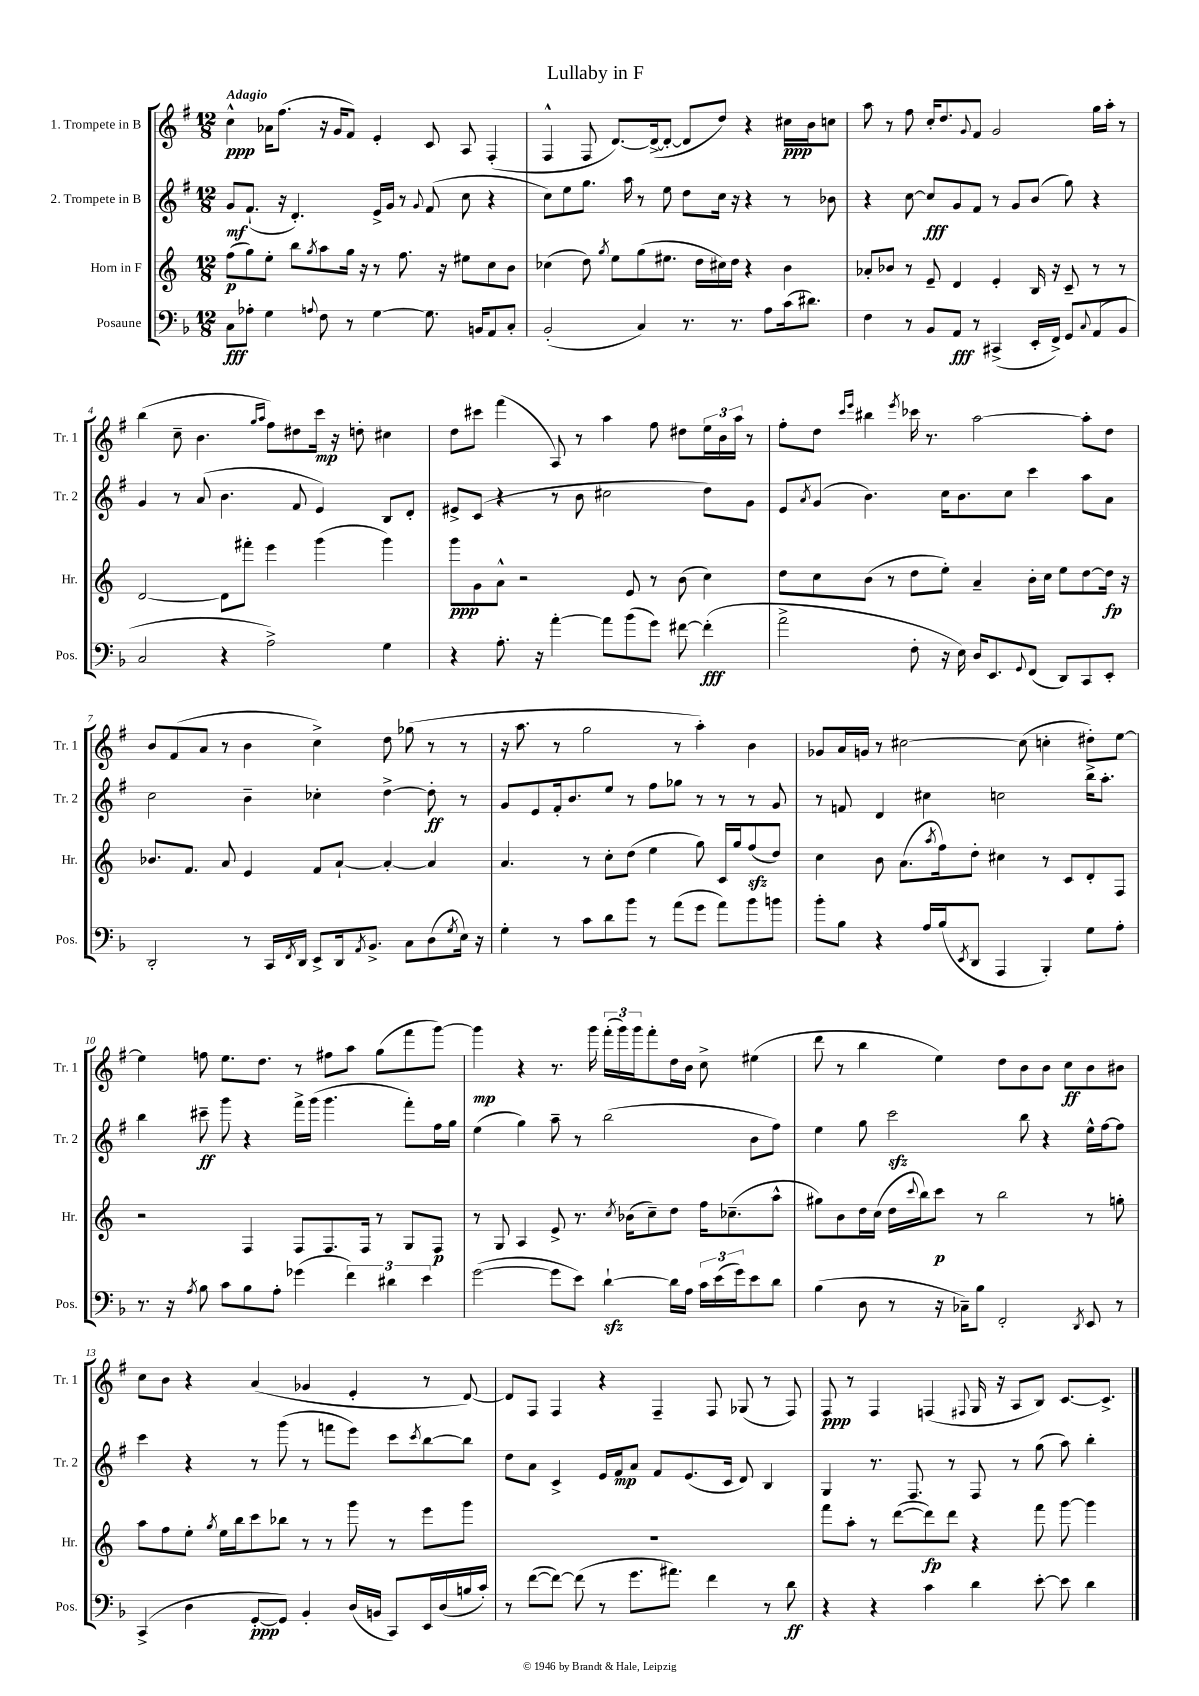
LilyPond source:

\header { title = "Lullaby in F" }
<<
\new StaffGroup <<
\new Staff = "s0" \with { instrumentName = "1. Trompete in B" shortInstrumentName = "Tr. 1" } {
    \clef treble \key g \major \numericTimeSignature \time 12/8 \tempo "Adagio"
    c''4-^\ppp aes'16 fis''8.( r16 g'16 fis'8) e'4-. c'8 a8 fis4-.( |
    fis4-^ fis8 d'8.~) d'16~->( d'8~-. d'8 d''8) r4 cis''16\ppp b'16 c''8 |
    a''8 r8 fis''8 c''16-. d''8. \appoggiatura { g'8 } fis'8 g'2 g''16 a''16-. r8 |
    b''4( c''8-- b'4. \grace { g''16 a''16 } fis''8) dis''8 c'''16\mp r16 d''8-. cis''4 |
    d''8 cis'''8 fis'''4( a8) r8 a''4 fis''8 dis''8 \tuplet 3/2 { e''16 b'16 a''16 } r8 |
    fis''8-. d''8 \grace { c'''16 e'''16 } bis''4 \acciaccatura { e'''8 } ces'''16 r8. a''2~ a''8-. d''8 |
    b'8 fis'8( a'8 r8 b'4 c''4->) d''8 ges''8( r8 r8 |
    r16 a''8. r8 g''2 r8 a''4-.) b'4 |
    ges'8 a'16 g'16 r8 cis''2~ cis''8( c''4-. dis''8-.) e''8~ |
    e''4 f''8 e''8. d''8. r8 fis''8 a''8 g''8( fis'''8 g'''8~) |
    g'''4\mp r4 r8. g'''16 \tuplet 3/2 { fis'''16-.( g'''16) g'''16 } fis'''8-. d''16 b'16 c''8-> eis''4( |
    d'''8 r8 b''4 e''4) d''8 b'8 b'8 c''8\ff b'8 bis'8 |
    c''8 b'8 r4 a'4( ges'4 e'4-. r8 d'8~) |
    d'8 fis8 fis4 r4 fis4-- fis8 ges8( r8 fis8) |
    fis8\ppp r8 fis4 f4( \appoggiatura { fis8 } g16 r16 a8 b8) c'8.~ c'8.-> \bar "|." |
}
\new Staff = "s1" \with { instrumentName = "2. Trompete in B" shortInstrumentName = "Tr. 2" } {
    \clef treble \key g \major \numericTimeSignature \time 12/8
    g'8\mf fis'8.-!( r16 d'4.-.) e'16-> g'16 r8 \appoggiatura { g'8 } fis'8( c''8 r4 |
    c''8) e''8 g''8. a''16 r8 e''8 d''8 c''16 r16 r4 r8 bes'8 |
    r4 c''8~ c''8\fff g'8 fis'8 r8 g'8 b'8( g''8) r4 |
    g'4 r8 a'8( b'4. fis'8 e'4) b8 d'8-. |
    eis'8-> c'8( r4 r8 b'8 cis''2 d''8) g'8 |
    e'8 \acciaccatura { a'8 } g'8( b'4.) c''16 b'8. c''8 c'''4 a''8 a'8 |
    c''2 b'4-- ces''4-. d''4~-> d''8-.\ff r8 |
    g'8 e'8 fis'16-. b'8. e''8 r8 fis''8 ges''8 r8 r8 r8 g'8 |
    r8 f'8 d'4 cis''4 c''2 b''16-> a''8.-. |
    b''4 cis'''8--\ff g'''8 r4 fis'''16-> g'''16( g'''4. fis'''8-.) fis''16 g''16 |
    e''4( g''4) a''8-- r8 b''2( b'8 fis''8) |
    e''4 g''8 c'''2\sfz b''8 r4 e''16-^ fis''16~ fis''8 |
    c'''4 r4 r8 g'''8( r8 f'''8 e'''8) c'''8 \acciaccatura { c'''8 } b''8~ b''8 |
    d''8 a'8 c'4-> e'16 fis'16\mp a'8 fis'8 e'8.( c'16 d'8) b4 |
    g4 r8. fis8. r8 fis8 r8 g''8( a''8) b''4-. \bar "|." |
}
\new Staff = "s2" \with { instrumentName = "Horn in F" shortInstrumentName = "Hr." } {
    \clef treble \key c \major \numericTimeSignature \time 12/8
    f''8\p( g''8) e''8-. b''8 \acciaccatura { g''8 } a''8 g''16 r16 r8 f''8. r16 eis''8 c''8 b'8 |
    ces''4( d''8) \acciaccatura { g''8 } e''8 g''8( eis''8. d''16 cis''16) d''16 r4 b'4 |
    aes'8-. bes'8 r8 e'8-- d'4 e'4-. b16 r16 c'8-- r8 r8 |
    d'2~ d'8 fis'''8-. e'''4 g'''4( g'''4) |
    g'''8\ppp g'8 a'8-^ r2 e'8 r8 b'8( c''4) |
    d''8 c''8 b'8( r8 d''8 e''8-.) a'4-- b'16-. c''16 e''8 d''8~ d''16\fp r16 |
    bes'8. f'8. a'8 e'4 f'8 a'8~-! a'4~-. a'4 |
    a'4. r8 c''8-. d''8( e''4 g''8) c'16 g''16 f''8\sfz( d''8) |
    c''4 b'8 a'8.( \acciaccatura { a''8 } f''16) d''8-. cis''4 r8 c'8 d'8-. f8 |
    r2 f4 f8 f8. f16 r8 g8 f8\p |
    r8 g8 a4 e'8-> r8. \acciaccatura { c''8 } bes'16( c''8--) d''8 f''16 ces''8.--( a''8-^ |
    gis''8) b'8 d''16 c''16( d''16 \appoggiatura { c'''8 } b''16) c'''8\p r8 b''2 r8 g''8-. |
    a''8 f''8 e''8-. \acciaccatura { g''8 } e''16 b''16 c'''8 bes''8 r8 r8 g'''8 r8 e'''8 g'''8 |
    R1. |
    f'''8 a''8-. r8 d'''8~( d'''8\fp) d'''8 r4 f'''8 g'''8~ g'''4 \bar "|." |
}
\new Staff = "s3" \with { instrumentName = "Posaune" shortInstrumentName = "Pos." } {
    \clef bass \key f \major \numericTimeSignature \time 12/8
    c8\fff aes8-. g4 \appoggiatura { a8 } f8 r8 g4~ g8. b,16 a,8 c8-. |
    bes,2-.( c4) r8. r8. a8 c'16( dis'8.) |
    f4 r8 bes,8 a,8\fff r8 cis,4->( e,16-. f,16->) g,8 \appoggiatura { c8 } a,8( bes,8 |
    c2 r4 a2->) g4 |
    r4 a8.-. r16 a'4~-. a'8 bes'8( g'8) fis'8~ fis'4-.\fff( |
    a'2-> f8-. r16 e16) d16 e,8. \appoggiatura { g,8 } f,8( d,8) c,8 e,8-. |
    d,2-. r8 c,16 \acciaccatura { f,8 } d,16 e,8-> d,16 \acciaccatura { a,8 } bes,8.-> c8 d8( \acciaccatura { g8 } e16) r16 |
    g4-. r8 c'8 d'8 bes'8 r8 a'8( g'8 a'8) bes'8 b'8 |
    bes'8-. bes8 r4 a16 bes16( \acciaccatura { e,8 } d,8 a,,4 bes,,4-.) g8 a8-. |
    r8. r16 \acciaccatura { a8 } bes8 c'8 bes8 a8-. ges'4( \tuplet 3/2 { f'4) dis'4 e'4 } |
    g'2~( g'8 e'8) d'4~-!\sfz d'16 a16 \tuplet 3/2 { c'16 e'16( g'16) } e'8 d'8 |
    bes4( d8 r8 r16 ces16--) bes8 f,2-. \acciaccatura { d,8 } e,8 r8 |
    c,4->( d4 g,8~-.\ppp g,8) bes,4-. d16( b,16 c,8) e,16 d16( b16 c'16-.) |
    r8 f'8~( f'8~) f'8( r8 g'8. ais'8.) f'4 r8 d'8\ff |
    r4 r4 c'4 d'4 e'8~-. e'8 d'4 \bar "|." |
}
>>
>>
